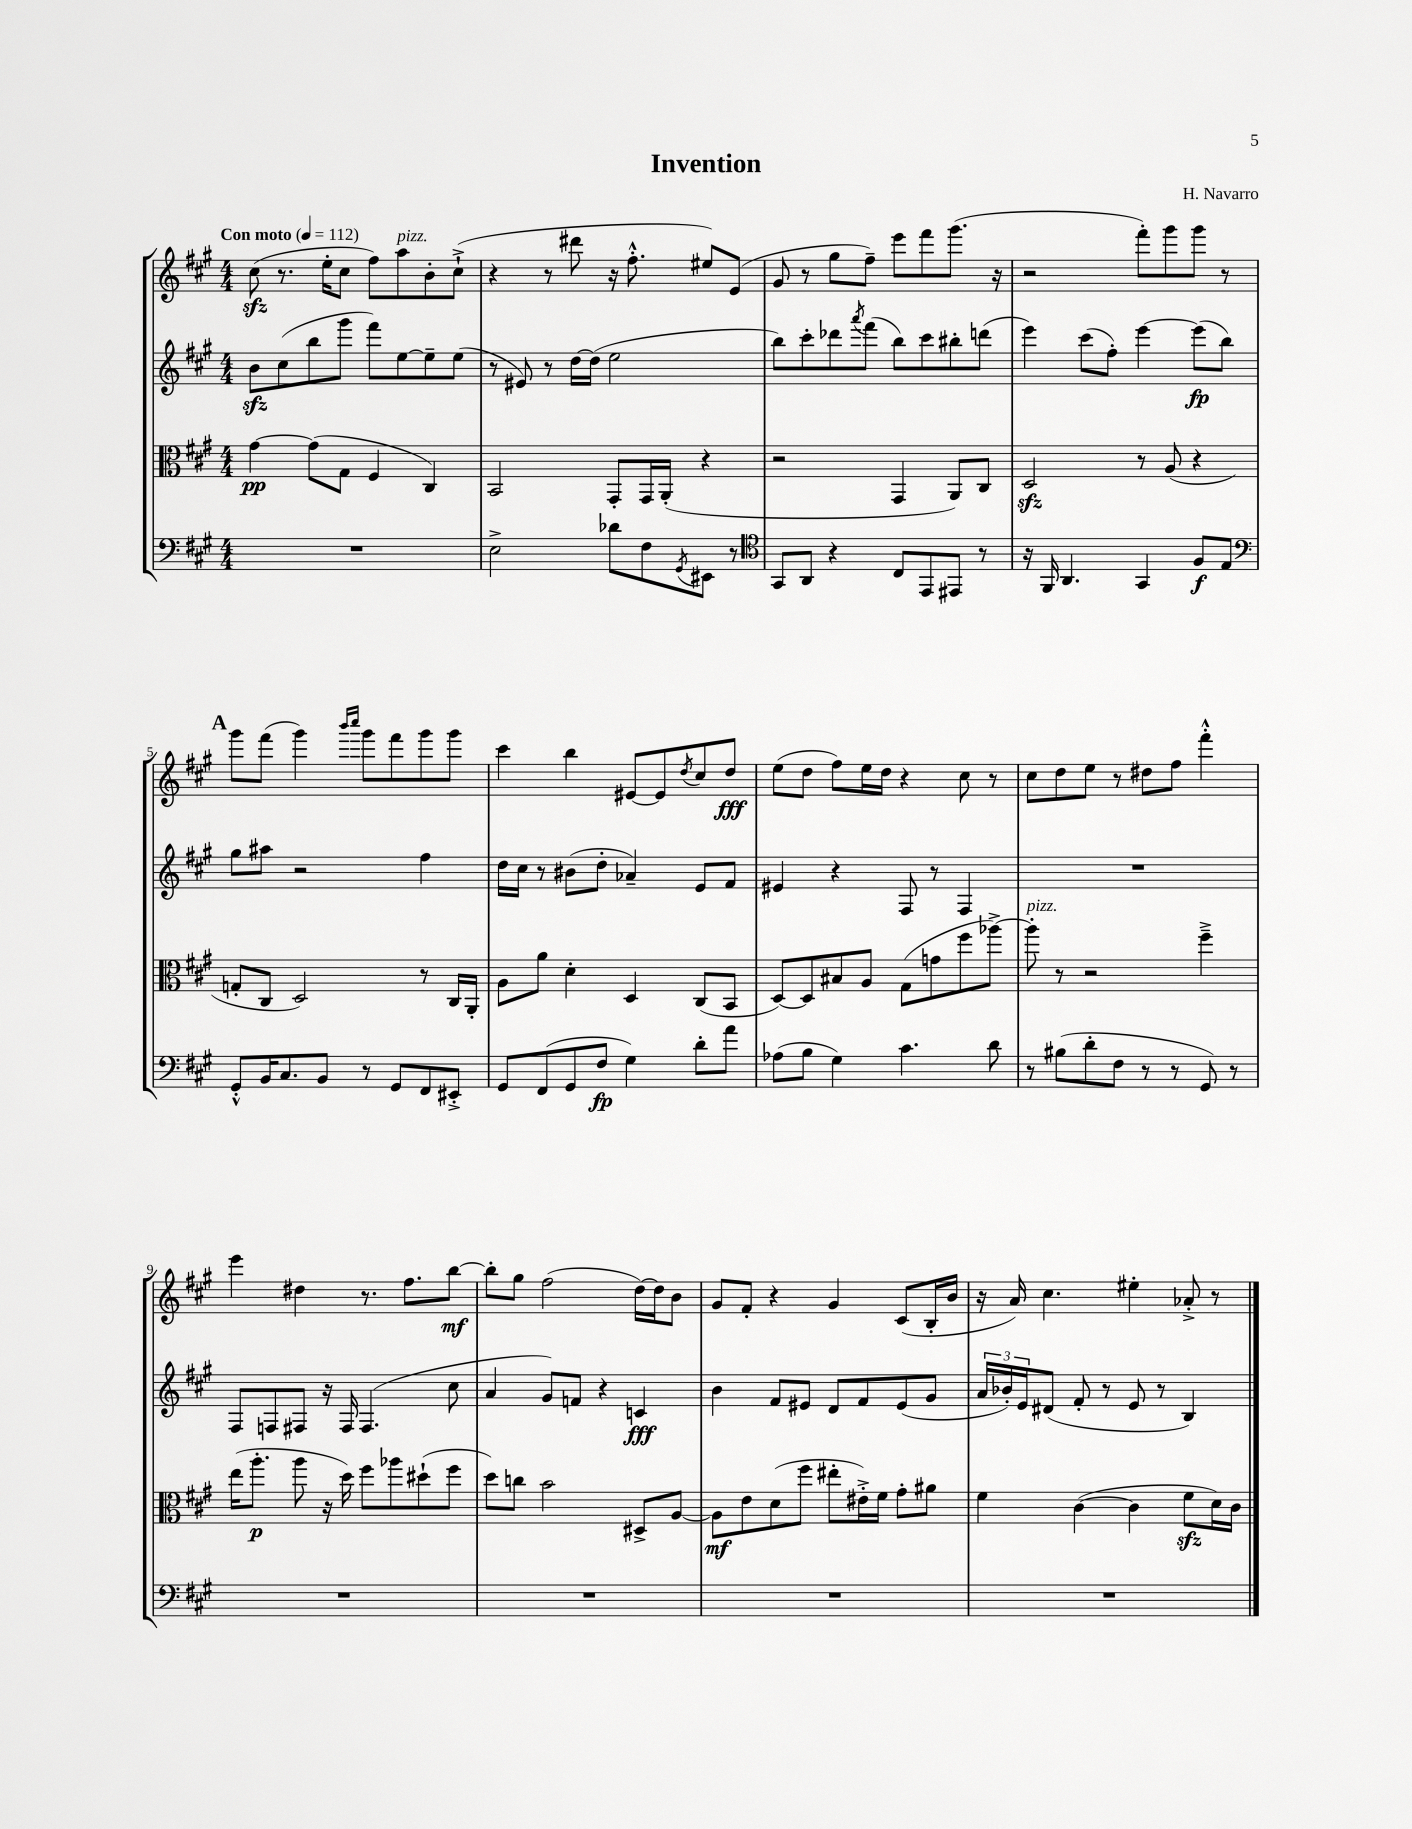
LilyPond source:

\header { title = "Invention" composer = "H. Navarro" }
<<
\new StaffGroup <<
\new Staff = "s0" {
    \clef treble \key a \major \numericTimeSignature \time 4/4 \tempo "Con moto" 4 = 112
    cis''8\sfz( r8. e''16-. cis''8 fis''8) a''8^\markup { \italic "pizz." } b'8-. cis''8-!->( |
    r4 r8 dis'''8 r16 fis''8.-.-^ eis''8) e'8( |
    gis'8 r8 gis''8 fis''8--) e'''8 fis'''8 gis'''8.( r16 |
    r2 fis'''8-.) gis'''8 gis'''8 r8 |
    \mark \markup { \bold "A" } gis'''8 fis'''8( gis'''4) \grace { b'''16 cis''''16 } gis'''8 fis'''8 gis'''8 gis'''8 |
    cis'''4 b''4 eis'8~ eis'8 \acciaccatura { d''8 } cis''8 d''8\fff |
    e''8( d''8 fis''8) e''16 d''16 r4 cis''8 r8 |
    cis''8 d''8 e''8 r8 dis''8 fis''8 fis'''4-.-^ |
    e'''4 dis''4 r8. fis''8. b''8~\mf |
    b''8-. gis''8 fis''2( d''16~) d''16 b'8 |
    gis'8 fis'8-. r4 gis'4 cis'8( b16-. b'16 |
    r16 a'16) cis''4. eis''4-. aes'8-.-> r8 \bar "|." |
}
\new Staff = "s1" {
    \clef treble \key a \major \numericTimeSignature \time 4/4
    b'8\sfz cis''8( b''8 gis'''8 fis'''8) e''8~ e''8-- e''8( |
    r8 eis'8) r8 d''16~ d''16( e''2 |
    b''8) cis'''8-. des'''8 \acciaccatura { a'''8 } fis'''8( b''8) cis'''8 bis''8-. d'''8( |
    e'''4) cis'''8( fis''8-.) e'''4~ e'''8\fp( b''8) |
    \mark \markup { \bold "A" } gis''8 ais''8 r2 fis''4 |
    d''16 cis''16 r8 bis'8( d''8-. aes'4--) e'8 fis'8 |
    eis'4 r4 fis8 r8 fis4 |
    R1 |
    fis8 f8 fis8 r16 fis16 fis4.( cis''8 |
    a'4 gis'8) f'8 r4 c'4\fff |
    b'4 fis'8 eis'8 d'8 fis'8 eis'8( gis'8 |
    \tuplet 3/2 { a'16 bes'16-.) e'16 } dis'8( fis'8-. r8 e'8 r8 b4) \bar "|." |
}
\new Staff = "s2" {
    \clef alto \key a \major \numericTimeSignature \time 4/4
    gis'4~\pp gis'8( gis8 fis4 cis4) |
    b,2 gis,8-. gis,16 a,16-.( r4 |
    r2 gis,4 a,8) cis8 |
    d2\sfz r8 a8( r4 |
    \mark \markup { \bold "A" } g8-. cis8 d2) r8 cis16 a,16-. |
    a8 a'8 d'4-. d4 cis8( b,8 |
    d8~) d8 bis8 a8 gis8( g'8 fis''8 aes''8~->) |
    aes''8-.^\markup { \italic "pizz." } r8 r2 fis''4---> |
    e''16( a''8.-.\p a''8 r16 d''16) fis''8 aes''8 dis''8-!( fis''8 |
    d''8) c''8 b'2 dis8-> a8~ |
    a8\mf e'8 d'8( fis''8 eis''8-. eis'16-.->) fis'16 gis'8-. ais'8 |
    fis'4 cis'4~( cis'4 fis'8\sfz d'16) cis'16 \bar "|." |
}
\new Staff = "s3" {
    \clef bass \key a \major \numericTimeSignature \time 4/4
    R1 |
    e2-> des'8 fis8 \acciaccatura { gis,8 } eis,8 r8 |
    \clef tenor gis,8 a,8 r4 cis8 e,8 eis,8 r8 |
    r16 fis,16 a,4. gis,4 fis8\f e8 |
    \mark \markup { \bold "A" } \clef bass gis,8-.-^ b,16 cis8. b,8 r8 gis,8 fis,8 eis,8-.-> |
    gis,8 fis,8( gis,8 fis8\fp gis4) d'8-. a'8 |
    aes8( b8 gis4) cis'4. d'8 |
    r8 bis8( d'8-. fis8 r8 r8 gis,8) r8 |
    R1 |
    R1 |
    R1 |
    R1 \bar "|." |
}
>>
>>
